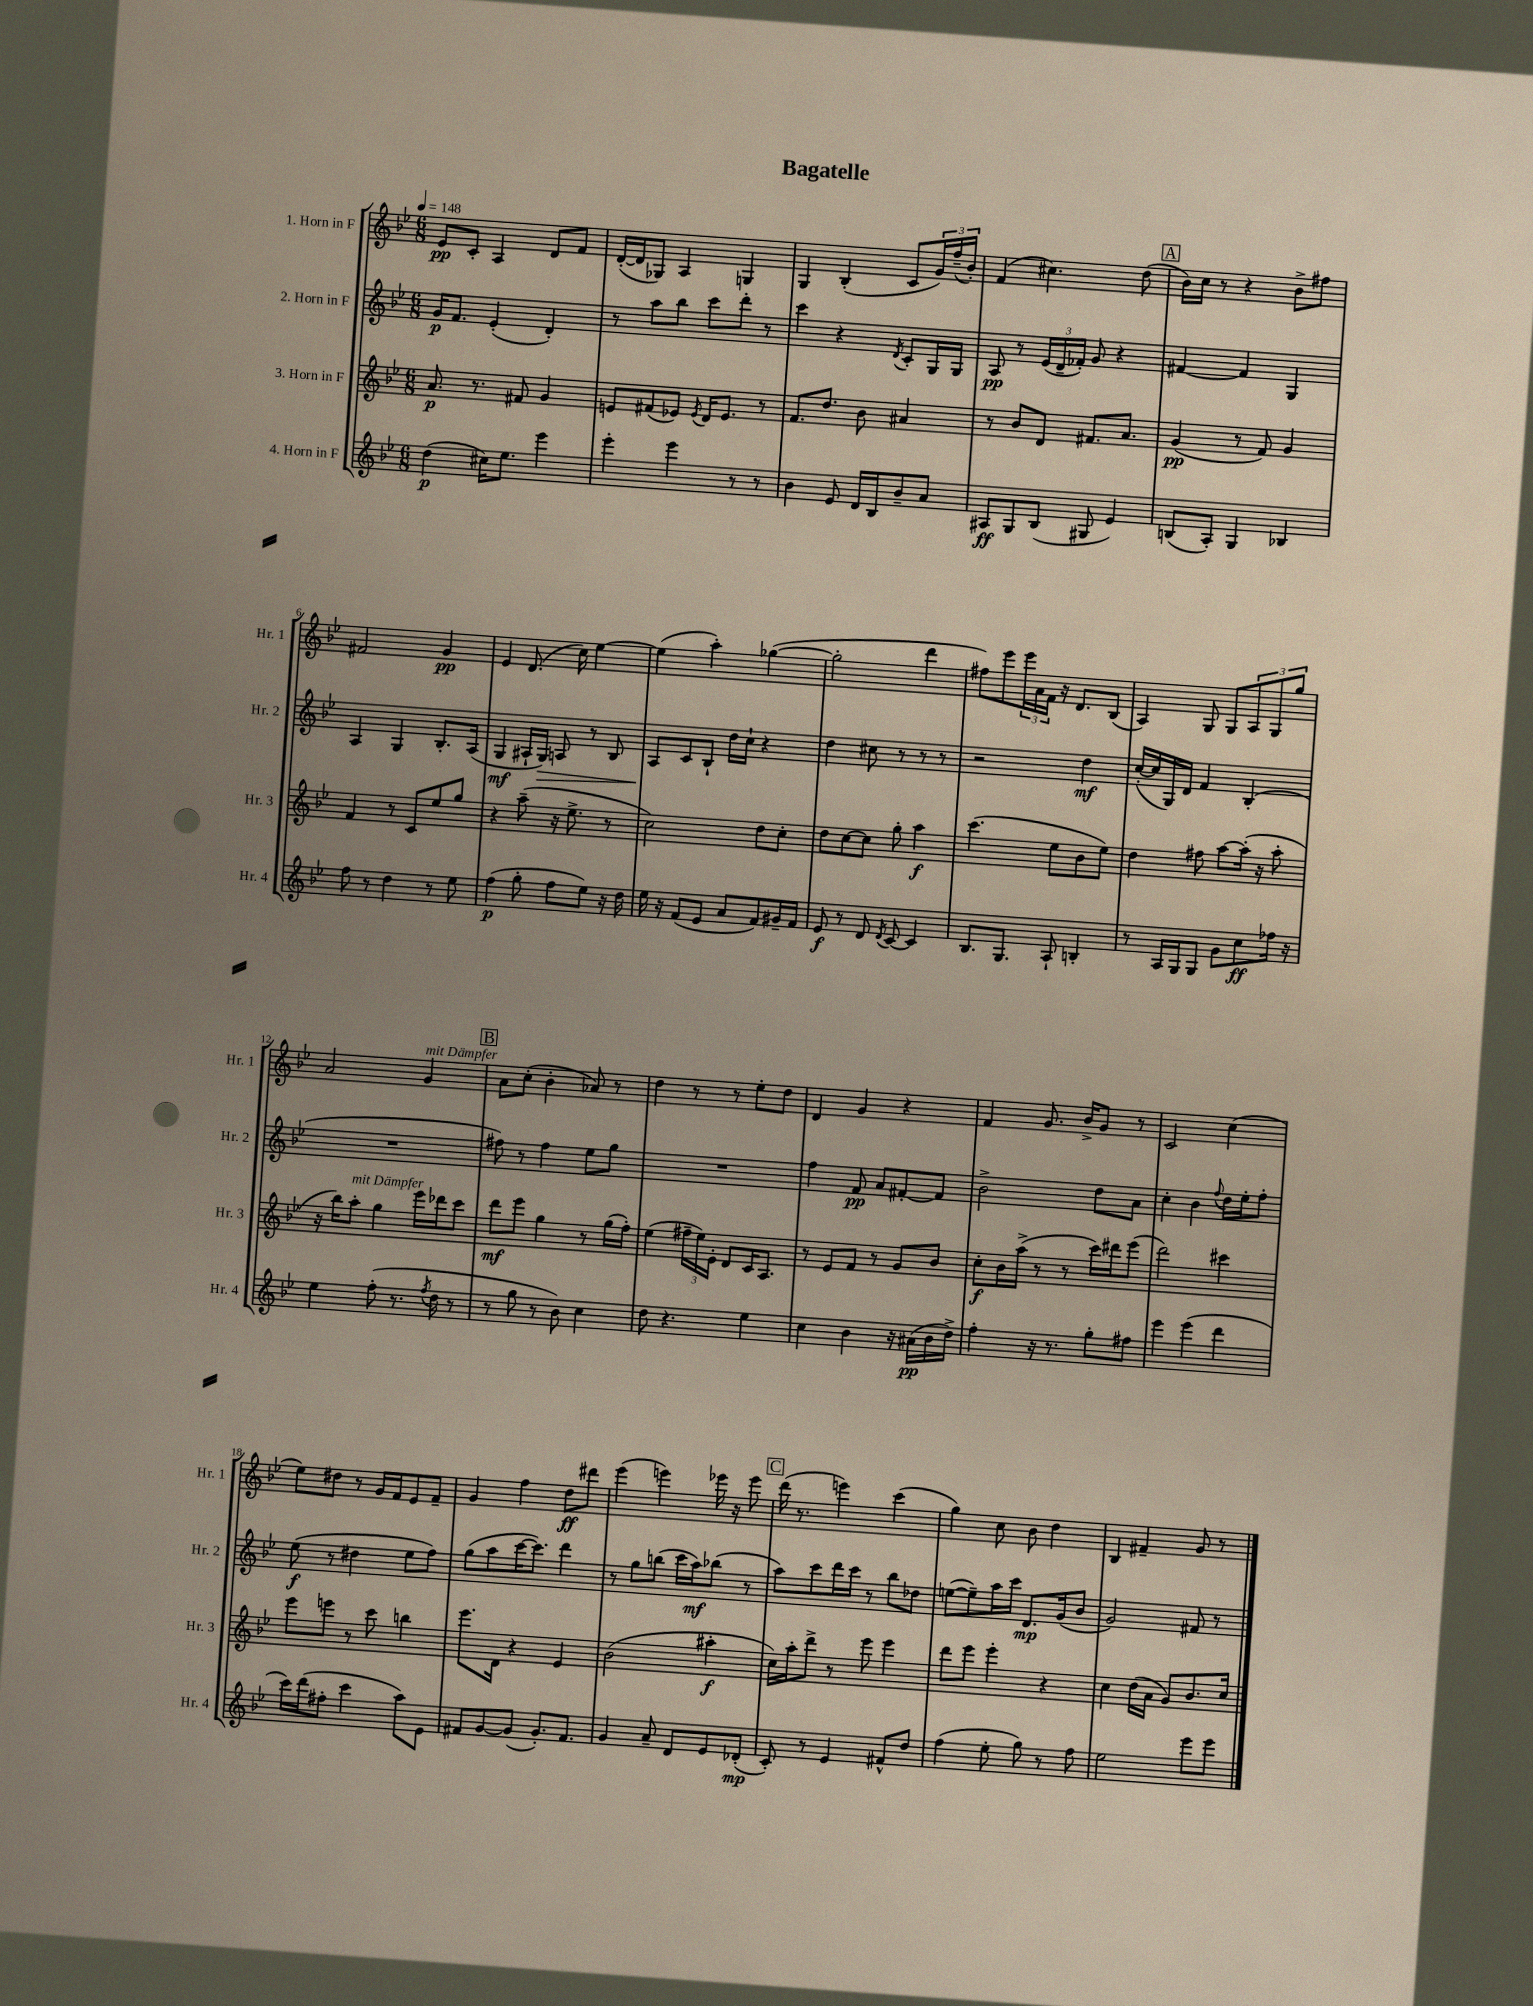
\header { title = "Bagatelle" }
<<
\new StaffGroup <<
\new Staff = "s0" \with { instrumentName = "1. Horn in F" shortInstrumentName = "Hr. 1" } {
    \clef treble \key bes \major \numericTimeSignature \time 6/8 \tempo 4 = 148
    ees'8\pp c'8-. a4 d'8 f'8 |
    d'16~-.( d'16 ges8) a4 g4 |
    g4 bes4-.( c'8 \tuplet 3/2 { g'16) f''16--( bes'16-.) } |
    f'4( cis''4.) d''8( |
    \mark \markup { \box "A" } bes'16) c''16 r8 r4 bes'8-> fis''8 |
    fis'2 g'4\pp |
    ees'4 d'8.( c''16) ees''4~ |
    ees''4( a''4-.) ges''4~( |
    ges''2-. d'''4 |
    fis''8) ees'''8 \tuplet 3/2 { ees'''16 a'16 f'16 } r16 d'8. bes8( |
    a4) g8 g8 \tuplet 3/2 { a8 g8 g''8 } |
    a'2 g'4^\markup { \italic "mit Dämpfer" } |
    \mark \markup { \box "B" } a'8 c''8-.( bes'4-. aes'8) r8 |
    d''4 r8 r8 ees''8-. d''8 |
    d'4 g'4 r4 |
    f'4 g'8. bes'16-> g'8 r8 |
    c'2 c''4( |
    ees''8) dis''8 r8 g'16 f'16 ees'8 f'8-- |
    g'4 f''4 d''8\ff dis'''8 |
    ees'''4( e'''4) ees'''16 r16 ees'''8 |
    \mark \markup { \box "C" } d'''16( r8. e'''4) c'''4( |
    g''4) c''8 bes'8 d''4 |
    bes4 fis'4-- g'8 r8 \bar "|." |
}
\new Staff = "s1" \with { instrumentName = "2. Horn in F" shortInstrumentName = "Hr. 2" } {
    \clef treble \key bes \major \numericTimeSignature \time 6/8
    g'16\p f'8. ees'4-.( d'4-.) |
    r8 a''8 bes''8 c'''8 d'''8-. r8 |
    c'''4 r4 \acciaccatura { d'8 } c'8-. g16 g16 |
    a8\pp r8 \tuplet 3/2 { ees'16( d'16-- fes'16-.) } g'8 r4 |
    \mark \markup { \box "A" } fis'4~ fis'4 g4 |
    a4 g4 bes8.-. a16( |
    g4\mf ais16-! g16\>) a8 r8 bes8 |
    a8\! c'8 bes8-! d''16 c''16-! r4 |
    d''4 cis''8 r8 r8 r8 |
    r2 d''4\mf |
    c''16~-.( c''16 g16) d'16 f'4 bes4-.( |
    R2. |
    \mark \markup { \box "B" } fis''8) r8 fis''4 ees''8 g''8 |
    R2. |
    f''4 f'8\pp a'8 fis'8~-. fis'8 |
    bes'2-> d''8 a'8 |
    c''4-. bes'4 \appoggiatura { f''8 } d''16 ees''16-. f''8-. |
    ees''8\f( r8 dis''4 ees''8 f''8) |
    g''8( a''8 c'''16~ c'''8.) d'''4 |
    r8 g''8 b''8( c'''16 a''16\mf) bes''8( r8 |
    \mark \markup { \box "C" } a''8) c'''8 d'''16 c'''16 r8 bes''8 des''8 |
    e''8~( e''8--) a''16 c'''16 d'8.\mp g'16( bes'8 |
    g'2) fis'8 r8 \bar "|." |
}
\new Staff = "s2" \with { instrumentName = "3. Horn in F" shortInstrumentName = "Hr. 3" } {
    \clef treble \key bes \major \numericTimeSignature \time 6/8
    a'8.\p r8. fis'8 g'4 |
    e'8 fis'8( ees'8) \acciaccatura { ees'8 } d'16 ees'8. r8 |
    f'8. d''8. bes'8 ais'4 |
    r8 bes'8 d'8 fis'8. a'8. |
    \mark \markup { \box "A" } g'4\pp( r8 f'8) g'4 |
    f'4 r8 c'8 ees''8 g''8 |
    r4 a''8--( r16 ees''8.-> r8 |
    c''2) d''8 c''8-. |
    d''8 c''8~ c''8 g''8-. a''4\f |
    c'''4.( ees''8 bes'8 ees''8) |
    d''4 fis''8 a''8~ a''16-.( r16 a''8-. |
    r16 bes''16) a''8-.^\markup { \italic "mit Dämpfer" } g''4 ees'''16 des'''16 c'''8 |
    \mark \markup { \box "B" } d'''8\mf ees'''8 g''4 r8 g''16( f''16-.) |
    ees''4( \tuplet 3/2 { fis''16-- ees''16) ees'16-. } d'8 c'16 a8. |
    r8 ees'8 f'8 r8 g'8 bes'8 |
    c''8-.\f bes'16 a''16->( r8 r8 c'''16) dis'''16 ees'''8( |
    d'''2) cis'''4 |
    ees'''8 e'''8 r8 c'''8 b''4 |
    ees'''8. d'16 r4 ees'4 |
    bes'2( ais''4-.\f |
    \mark \markup { \box "C" } c''16) a''16-. d'''8-> r8 ees'''8 ees'''4 |
    d'''8 ees'''8 ees'''4-. r4 |
    c''4 d''16( a'16 g'8) bes'8. c''16 \bar "|." |
}
\new Staff = "s3" \with { instrumentName = "4. Horn in F" shortInstrumentName = "Hr. 4" } {
    \clef treble \key bes \major \numericTimeSignature \time 6/8
    d''4\p( cis''16) ees''8. ees'''4 |
    ees'''4-. ees'''4 r8 r8 |
    bes'4 ees'8 d'16 bes16 bes'8-- a'8 |
    ais8\ff g8 bes8( gis8 ees'4) |
    \mark \markup { \box "A" } b8( a8-.) g4 bes4 |
    f''8 r8 d''4 r8 ees''8 |
    f''4\p( g''8-. f''8 ees''8) r16 d''16 |
    ees''16 r16 f'8( ees'8 a'8 f'8) gis'16-- f'16 |
    ees'8\f r8 d'8 \acciaccatura { d'8 } c'8~ c'4 |
    bes8. g8. a8-! b4-. |
    r8 a16 g16 g8 g'8 c''8\ff fes''16 r16 |
    ees''4 f''8-.( r8. \acciaccatura { f''8 } d''16 r8 |
    \mark \markup { \box "B" } r8 g''8 r8 bes'8) c''4 |
    d''8 r4. ees''4 |
    c''4 bes'4 r16 ais'16\pp( bes'16 d''16->) |
    f''4-. r16 r8. g''8-. fis''8 |
    ees'''4 ees'''4( d'''4 |
    c'''16) d'''16( fis''8-. c'''4 a''8) ees'8 |
    fis'8 g'8~ g'8( g'8.-.) fis'8. |
    g'4 a'8-- d'8 ees'8 des'8-.\mp( |
    \mark \markup { \box "C" } c'8-.) r8 ees'4 fis'8-^ d''8 |
    f''4( ees''8-. g''8) r8 f''8 |
    ees''2 ees'''8 ees'''8 \bar "|." |
}
>>
>>
